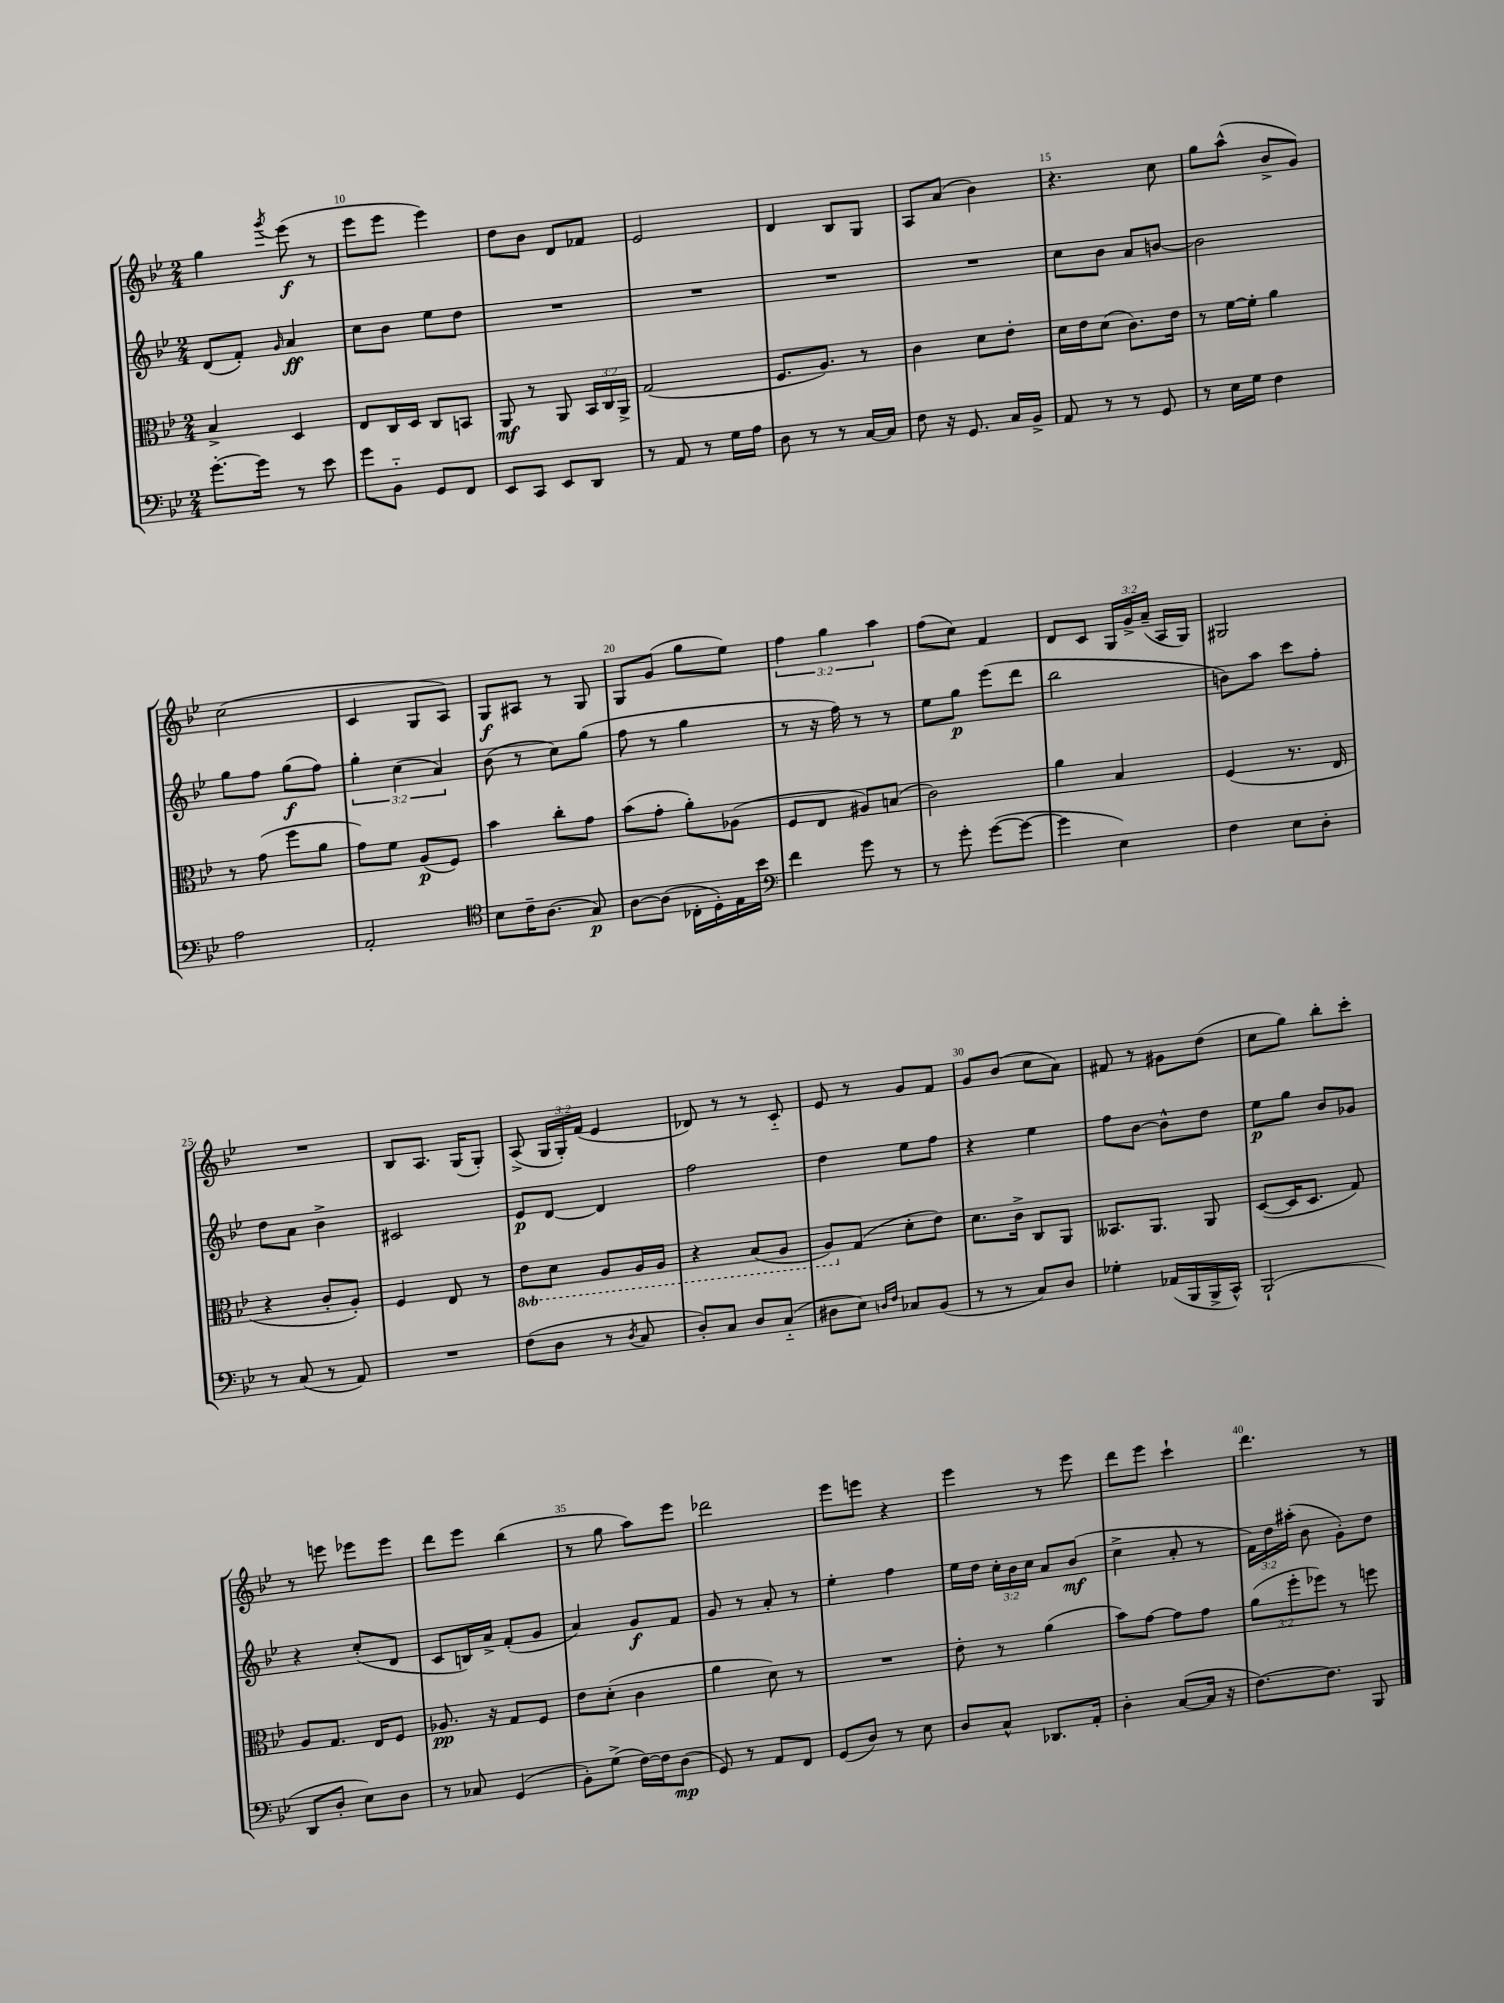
<<
\new StaffGroup <<
\new Staff = "s0" {
    \clef treble \key bes \major \numericTimeSignature \time 2/4 \override Staff.TupletNumber.text = #tuplet-number::calc-fraction-text
    \autoBeamOff g''4 \acciaccatura { g'''8 } ees'''8\f( r8 |
    ees'''8[ ees'''8] ees'''4) |
    d''8[ bes'8] d'8[ fes'8] |
    ees'2 |
    d'4 bes8[ g8] |
    a8[ a'8]( bes'4) |
    r4. c''8 |
    g''8[ a''8]-^( bes'8[-> g'8]) |
    c''2( |
    c'4 g8[ a8]) |
    g8[\f ais8] r8 g8 |
    g8[ g'8]( g''8[ ees''8]) |
    \tuplet 3/2 { f''4 g''4 a''4 } |
    f''8[( c''8]) f'4 |
    d'8[ c'8] \tuplet 3/2 { g16[ g'16-> a'16]--( } a16[ g16]) |
    gis2 |
    R2 |
    bes8[ a8.] g16[( g8]-.) |
    a8->( \tuplet 3/2 { g16[ g16-.) f'16]( } ees'4 |
    des'8) r8 r8 c'8-_ |
    ees'8 r8 g'8[ f'8] |
    g'8[ bes'8]( c''8[ a'8]) |
    fis'8 r8 gis'8[ d''8]( |
    c''8[ g''8]) bes''8[-. c'''8]-. |
    r8 e'''8 ees'''8[ ees'''8] |
    d'''8[ ees'''8] bes''4( |
    r8 g''8 a''8[) ees'''8] |
    des'''2 |
    ees'''8[ e'''8] r4 |
    ees'''4 r8 ees'''8 |
    d'''8[ ees'''8] c'''4-! |
    d'''4. r8 \bar "|." |
}
\new Staff = "s1" {
    \clef treble \key bes \major \numericTimeSignature \time 2/4 \override Staff.TupletNumber.text = #tuplet-number::calc-fraction-text
    \autoBeamOff d'8[( f'8]-.) \grace { g'16 } a'4\ff |
    c''8[ bes'8] ees''8[ d''8] |
    R2 |
    R2 |
    R2 |
    R2 |
    c''8[ bes'8] a'8[ b'8]~ |
    b'2 |
    g''8[ f''8] g''8[\f( f''8]) |
    \tuplet 3/2 { g''4-. c''4( a'4) } |
    bes'8( r8 c''8[) g''8]( |
    f''8 r8 g''4 |
    r8 r16 f''16) r8 r8 |
    ees''8[ g''8]\p ees'''8[( d'''8] |
    bes''2 |
    b'8[) a''8] c'''8[ f''8]-. |
    d''8[ a'8] bes'4-> |
    cis'2 |
    ees'8[\p d'8]~ d'4 |
    f''2 |
    d''4 ees''8[ f''8] |
    r4 ees''4 |
    f''8[ bes'8]~ bes'8[-^ d''8] |
    ees''8[\p g''8] bes'8[ ges'8] |
    r4 c''8[-.( d'8] |
    c'8[ b16) a'16]-> f'8[-.( g'8] |
    a'4) g'8[\f f'8] |
    g'8 r8 a'8-. r8 |
    ees''4-. f''4 |
    ees''16[ d''16] \tuplet 3/2 { c''16[-. bes'16 c''16] } a'8[ bes'8]\mf( |
    c''4-> a'8-. r8 |
    \tuplet 3/2 { f'16[) d''16 ais''16]-.( } bes'8 g'8[-.) d''8] \bar "|." |
}
\new Staff = "s2" {
    \clef alto \key bes \major \numericTimeSignature \time 2/4 \override Staff.TupletNumber.text = #tuplet-number::calc-fraction-text \set Staff.ottavationMarkups = #ottavation-simple-ordinals
    \autoBeamOff bes4-> d4 |
    ees8[ c16 d16] c8[ b,8] |
    a,8\mf r8 a,8 \tuplet 3/2 { bes,16[ c16 a,16]-> } |
    g2( |
    f8.[ a8.]) r8 |
    c'4 d'8[ ees'8]-. |
    d'16[ ees'16 d'8]( c'8.[) ees'16] |
    r8 f'16[~ f'16]-. a'4 |
    r8 g'8( f''8[ a'8] |
    g'8[) f'8] a8[\p( f8]) |
    bes'4 c''8[-. g'8] |
    bes'8[( g'8]-. a'8[-.) aes8]( |
    f8[ ees8] ais8[) b8]( |
    c'2) |
    a'4 bes4 |
    f4( r8. ees16 |
    r4 c'8[-. a8]-.) |
    f4 ees8 r8 |
    \ottava #-1 ees8[ d8] a,8[ a,16 a,16] |
    r4 bes,8[( a,8] |
    a,8[) \ottava #0 g8]( d'8[-. ees'8]) |
    d'8.[ c'16]-> c8[ a,8] |
    beses,8.[ a,8.] a,8 |
    d8[~( d16 d8.] g8) |
    a8[ g8.] ees16[ f8] |
    aes8.\pp r16 g8[ f8] |
    ees'8[ d'8]-.( c'4 |
    a'4 d'8) r8 |
    R2 |
    ees'8-. r8 a'4( |
    bes'8[) g'8]~ g'8[ g'8] |
    \tuplet 3/2 { a'8[( f''8-. fes''8]) } r8 f''8 \bar "|." |
}
\new Staff = "s3" {
    \clef bass \key bes \major \numericTimeSignature \time 2/4
    \autoBeamOff g'8.[~-. g'16] r8 ees'8 |
    g'8[ bes,8]-_ g,8[ f,8] |
    ees,8[ c,8] ees,8[ d,8] |
    r8 a,8 r8 g16[ a16] |
    d8 r8 r8 c16[~ c16] |
    f8 r16 g,8. c16[ bes,16]-> |
    a,8 r8 r8 g,8 |
    r8 ees16[ g16] f4 |
    a2 |
    a,2-. |
    \clef tenor bes8[ c'16-- a8.]( g8\p) |
    a8[~ a8]( ces16[-. d16-.) ees16 bes'16] |
    \clef bass f'4 g'8 r8 |
    r8 g'8-. g'8[~( g'8]~ |
    g'4 ees4) |
    f4 ees8[ d8]-. |
    r8 c8( r8 a,8) |
    R2 |
    f8[( d8] r8 \acciaccatura { d8 } c8 |
    d8[-.) c8] d8[ c8]-_( |
    dis8[ ees8]) \grace { d16[ f16] } ces8[ bes,8]( |
    r8 r8 c8[) d8] |
    ges4-. aes,16[( bes,,16 bes,,16-> c,16]-^) |
    bes,,2-!( |
    d,8[ d8]-. ees8[) d8] |
    r8 ces8 g,4( |
    bes,8[-.) g8]->( f16[~) f16 d8]\mp( |
    g,8) r8 a,8[ f,8] |
    g,8[( d8]) r8 ees8 |
    d8[ c8]-^ des,8.[ a,16]-. |
    d4-. c8[~( c16] r16 |
    f8.[~) f8.] bes,,8 \bar "|." |
}
>>
>>
\layout { \context { \Score currentBarNumber = #9 \override BarNumber.break-visibility = ##(#f #t #t) barNumberVisibility = #(every-nth-bar-number-visible 5) } }
